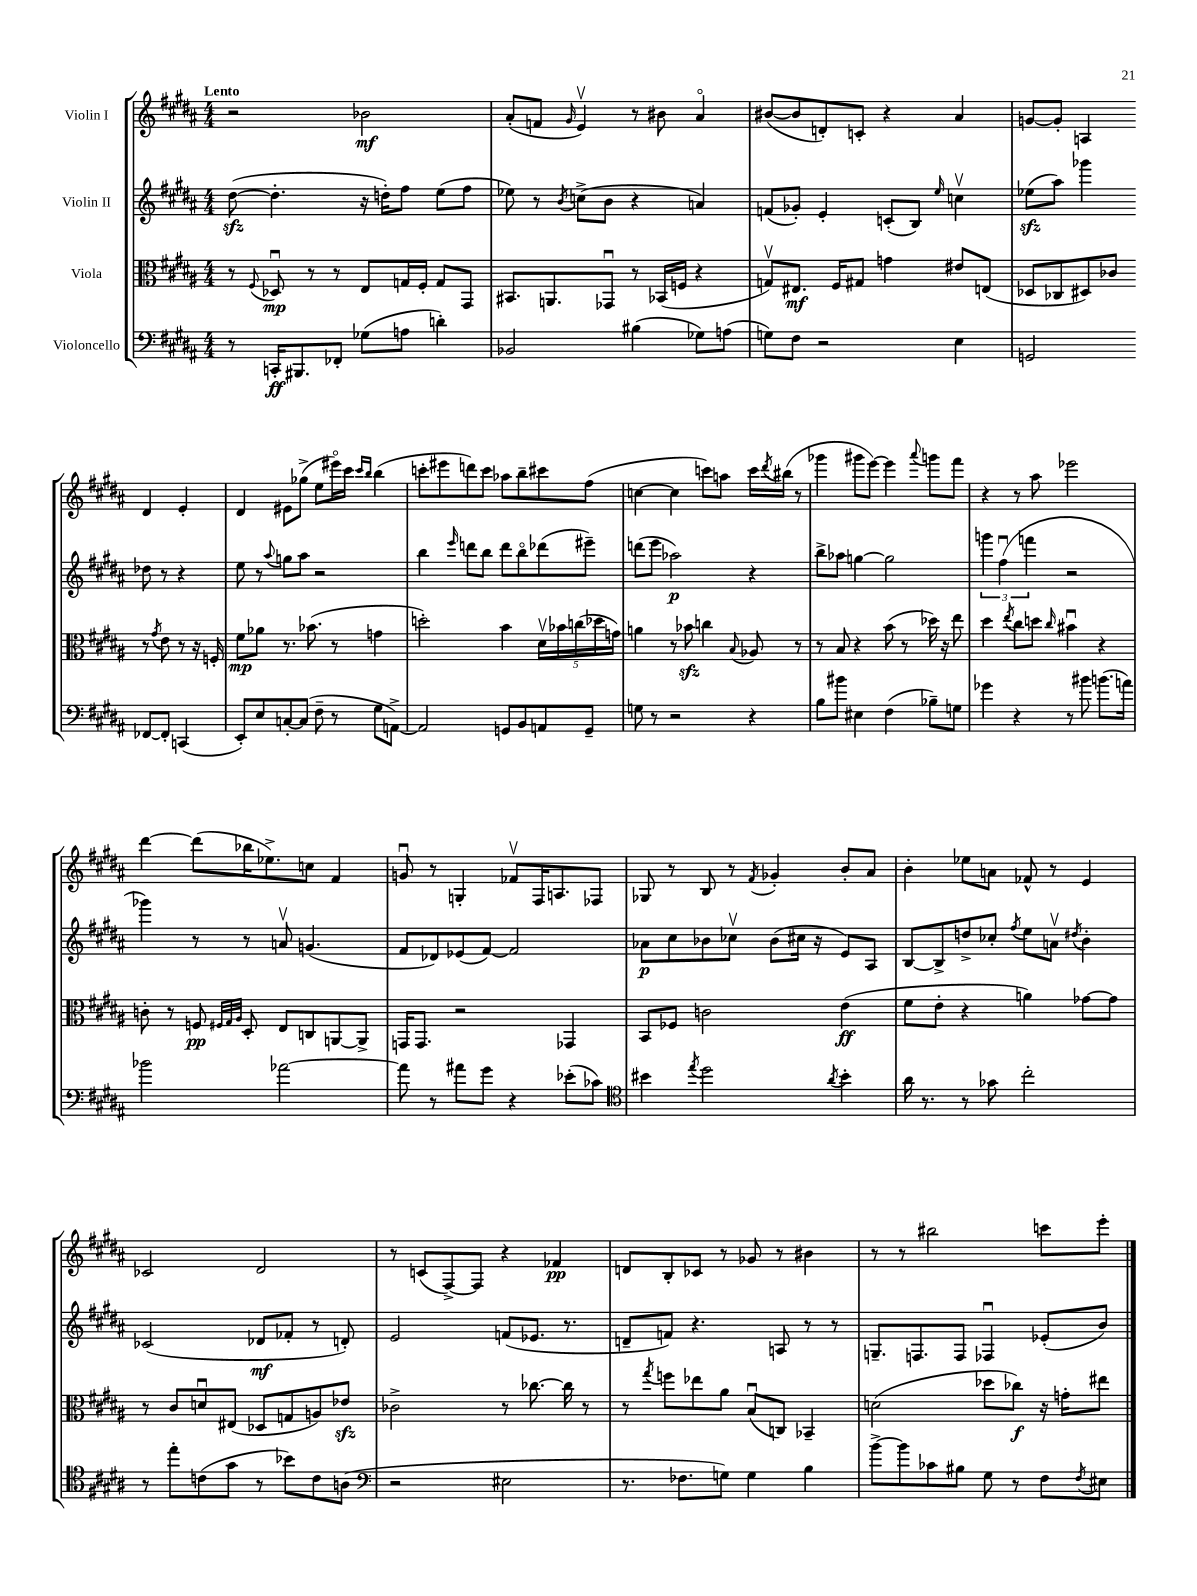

**kern	**dynam	**kern	**dynam	**kern	**dynam	**kern	**dynam
*part4	*part4	*part3	*part3	*part2	*part2	*part1	*part1
*staff4	*staff4	*staff3	*staff3	*staff2	*staff2	*staff1	*staff1
*I"Violoncello	*	*I"Viola	*	*I"Violin II	*	*I"Violin I	*
*clefF4	*	*clefC3	*	*clefG2	*	*clefG2	*
*k[f#c#g#d#a#]	*	*k[f#c#g#d#a#]	*	*k[f#c#g#d#a#]	*	*k[f#c#g#d#a#]	*
*M4/4	*	*M4/4	*	*M4/4	*	*M4/4	*
=1	=1	=1	=1	=1	=1	=1	=1
!	!	!	!	!	!	!LO:TX:a:B:t=Lento	!
8r	.	8r	.	([8dd#zz\	.	2r	.
.	.	8qqF#/	.	.	.	.	.
16CCn'/KL	ff	8D-Xu/	mp	4.dd#'\]	.	.	.
8.BBB#X/	.	.	.	.	.	.	.
.	.	8r	.	.	.	.	.
8FF-X'/J	.	8r	.	.	.	.	.
(8G-X\L	.	8E/L	.	16r	.	2b-X\	mf
.	.	.	.	16ddn'\KL)	.	.	.
8An\J	.	16Gn/L	.	8ff#\J	.	.	.
.	.	16F#'/JJ	.	.	.	.	.
4dn'\)	.	8G/L	.	(8ee\L	.	.	.
.	.	8GG#/J	.	8ff#\J	.	.	.
=2	=2	=2	=2	=2	=2	=2	=2
2BB-X/	.	8.BB#X/L	.	8ee-X\)	.	(8a#'/L	.
.	.	.	.	8r	.	8fn/J	.
.	.	8.AAn/	.	.	.	.	.
.	.	.	.	8qb/	.	16qqg#/	.
.	.	.	.	(8ccn^\L	.	4ev/)	.
.	.	8GG-Xu/J	.	8b\J	.	.	.
(4B#X\	.	8r	.	4r	.	8r	.
.	.	(16BB-X/LL	.	.	.	8b#X\	.
.	.	16Fn/JJ	.	.	.	.	.
8G-X\L)	.	4r	.	4an/)	.	4a#/	.
(8An\J	.	.	.	.	.	.	.
=3	=3	=3	=3	=3	=3	=3	=3
8Gn\L)	.	8Gnv/L)	.	(8fn/L	.	([8b#X/L	.
8F#\J	.	8.E#X/J	mf	8g-X'/J)	.	8b#/]	.
2r	.	.	.	4e'/	.	8dn'/)	.
.	.	16F#/KL	.	.	.	.	.
.	.	8G#X/J	.	.	.	8cn'/J	.
.	.	4gn\	.	(8cn'/L	.	4r	.
.	.	.	.	8B/J)	.	.	.
.	.	.	.	16qqee/	.	.	.
4E\	.	8e#X/L	.	4ccnv\	.	4a#/	.
.	.	(8En/J	.	.	.	.	.
=4	=4	=4	=4	=4	=4	=4	=4
2GGn/	.	8D-X/L	.	(8ee-Xzz\L	.	[8gn/L	.
.	.	8C-X/	.	8aa#\J)	.	8g'/J]	.
.	.	8D#X/)	.	4ggg-X\	.	4An/	.
.	.	8c-X/J	.	.	.	.	.
[8FF-X/L	.	8r	.	8dd-X\	.	4d#/	.
.	.	8qg#/	.	.	.	.	.
8FF-'/J]	.	8e\	.	8r	.	.	.
(4CCn/	.	8r	.	4r	.	4e'/	.
.	.	16r	.	.	.	.	.
.	.	16Fn'/	.	.	.	.	.
!!LO:LB:g=z
=5	=5	=5	=5	=5	=5	=5	=5
8EE'/L)	.	8f#\L	mp	8ee\	.	4d#/	.
8E/	.	8a-X\J	.	8r	.	.	.
.	.	.	.	8qqaa#/	.	.	.
[8Cn'/	.	8.r	.	8ggn\L	.	8e#X\L	.
(8C/J]	.	.	.	8aa#\J	.	(8gg-X^\J	.
.	.	(8.b-X\	.	.	.	.	.
8F#~\	.	.	.	2r	.	8ee\L	.
8r	.	8r	.	.	.	16eee#X\L)	.
.	.	.	.	.	.	16ccc#\JJ	.
.	.	.	.	.	.	16qqccc#/LL	.
.	.	.	.	.	.	16qqbb/JJ	.
8G#\L	.	4gn\	.	.	.	(4bb\	.
[8AAn^\J)	.	.	.	.	.	.	.
=6	=6	=6	=6	=6	=6	=6	=6
2AA/]	.	2ddn'\)	.	4bb\	.	8cccn'\L	.
.	.	.	.	.	.	8eee#X\	.
.	.	.	.	16qqeee/	.	.	.
.	.	.	.	8dddn\L	.	8dddn\)	.
.	.	.	.	8bb\J	.	8ccc\J	.
8GGn/L	.	4b\	.	8ddd\L	.	8aa-X\L	.
8BB/	.	.	.	8bb\	.	8bb~\	.
8AAn/	.	20d#v\LL	.	(8ddd-X\	.	8ccc#X\	.
.	.	20b-X\	.	.	.	.	.
.	.	(20ccn\	.	.	.	.	.
8GG~/J	.	.	.	8eee#X~\J)	.	(8ff#\J	.
.	.	20dd-X\	.	.	.	.	.
.	.	20gn\JJ)	.	.	.	.	.
=7	=7	=7	=7	=7	=7	=7	=7
8Gn\	.	4an\	.	(8dddn\L	.	[4ccn\	.
8r	.	.	.	8eee\J	.	.	.
2r	.	8r	.	2aa-X\)	p	4cc\]	.
.	.	8b-Xzz\	.	.	.	.	.
.	.	4ccn\	.	.	.	8cccn\L)	.
.	.	.	.	.	.	8aan\J	.
.	.	8qqB/	.	.	.	.	.
4r	.	8A-X/	.	4r	.	16ccc\LL	.
.	.	.	.	.	.	8qddd#/	.
.	.	.	.	.	.	(16bb#X\JJ	.
.	.	8r	.	.	.	8r	.
=8	=8	=8	=8	=8	=8	=8	=8
8B\L	.	8r	.	8bb^\L	.	4ggg-X\	.
8b#X\J	.	8B/	.	8aa-X\J	.	.	.
4E#X\	.	4r	.	[4ggn\	.	8ggg#X\L	.
.	.	.	.	.	.	[8eee\J)	.
(4F#\	.	(8b\	.	2gg\]	.	4eee\]	.
.	.	8r	.	.	.	.	.
.	.	.	.	.	.	8qqaaa#/	.
8B-X~\L)	.	16dd-X\)	.	.	.	8gggn\L	.
.	.	16r	.	.	.	.	.
8Gn\J	.	8ee\	.	.	.	8fff#\J	.
=9	=9	=9	=9	=9	=9	=9	=9
4g-X\	.	4dd#\	.	6gggn\	.	4r	.
.	.	.	.	(6ff#u\	.	.	.
.	.	8qee/	.	.	.	.	.
4r	.	8cc#\L	.	.	.	8r	.
.	.	.	.	6fffn\	.	.	.
.	.	8ddn\J	.	.	.	8aa#\	.
.	.	16qqcc#/	.	.	.	.	.
8r	.	4b#Xu\	.	2r	.	2eee-X\	.
8b#X\	.	.	.	.	.	.	.
(8.bn\L	.	4r	.	.	.	.	.
16an\Jk)	.	.	.	.	.	.	.
!!LO:LB:g=z
=10	=10	=10	=10	=10	=10	=10	=10
2b-X\	.	8cn'\	.	4ggg-X\)	.	[4ddd#\	.
.	.	8r	.	.	.	.	.
.	.	8Fn/	pp	8r	.	(8ddd#\L]	.
.	.	32qqF#X/LLL	.	.	.	.	.
.	.	32qqG#/	.	.	.	.	.
.	.	32qqA#/JJJ	.	.	.	.	.
.	.	8D#'/	.	8r	.	16bb-X\K	.
.	.	.	.	.	.	8.ee-X^\)	.
[2a-X\	.	8E/L	.	8anv/	.	.	.
.	.	8Cn/	.	(4.gn/	.	8ccn\J	.
.	.	[8AAn/	.	.	.	4f#/	.
.	.	8AA^/J]	.	.	.	.	.
=11	=11	=11	=11	=11	=11	=11	=11
8a-\]	.	16GGn/KL	.	8f#/L	.	8gnu/	.
.	.	8.GG/J	.	.	.	.	.
8r	.	.	.	8d-X/)	.	8r	.
8a#X\L	.	2r	.	(8e-X/	.	4Gn'/	.
8g#\J	.	.	.	[8f#/J)	.	.	.
4r	.	.	.	2f#/]	.	8f-Xv/L	.
.	.	.	.	.	.	16F#/K	.
.	.	.	.	.	.	8.An/	.
(8e-X'\L	.	4GG-X/	.	.	.	.	.
8c-X\J)	.	.	.	.	.	8F-X/J	.
=12	=12	=12	=12	=12	=12	=12	=12
*clefC4	*	*	*	*	*	*	*
4b#X\	.	8BB/L	.	8a-X\L	p	8G-X/	.
.	.	8F-X/J	.	8cc#\	.	8r	.
8qee/	.	.	.	.	.	.	.
2dd#\	.	2cn\	.	8b-X\	.	8B/	.
.	.	.	.	8cc-Xv\J	.	8r	.
.	.	.	.	.	.	8qf#/	.
.	.	.	.	(8b-\L	.	4g-X'/	.
.	.	.	.	16cc#X\Jk	.	.	.
.	.	.	.	16r	.	.	.
8qa#/	.	.	.	.	.	.	.
4b#'\	.	(4e\	ff	8e/L)	.	8b'/L	.
.	.	.	.	8A#/J	.	8a#/J	.
=13	=13	=13	=13	=13	=13	=13	=13
16a#\	.	8f#\L	.	[8B/L	.	4b'\	.
8.r	.	.	.	.	.	.	.
.	.	8e'\J	.	8B^/]	.	.	.
8r	.	4r	.	8ddn^/	.	8ee-X\L	.
8g-X\	.	.	.	8cc-X'/J	.	8an\J	.
.	.	.	.	8qff#/	.	.	.
2cc#'\	.	4an\)	.	8ee\L	.	8f-X^^/	.
.	.	.	.	8anv\J	.	8r	.
.	.	.	.	8qdd#X/	.	.	.
.	.	[8g-X\L	.	4b'\	.	4e/	.
.	.	8g-\J]	.	.	.	.	.
!!LO:LB:g=z
=14	=14	=14	=14	=14	=14	=14	=14
8r	.	8r	.	(2c-X/	.	2c-X/	.
8ee'\L	.	8c#/L	.	.	.	.	.
(8cn\	.	8dnu/	.	.	.	.	.
8g#\J	.	(8E#X/J	.	.	.	.	.
8r	.	8D-X/L	.	8d-X/L	mf	2d#/	.
8b-X\L)	.	8Gn/	.	8f-X'/J	.	.	.
8c\	.	8An/)	.	8r	.	.	.
(8An\J	.	8e-Xzz/J	.	8dn'/)	.	.	.
=15	=15	=15	=15	=15	=15	=15	=15
*clefF4	*	*	*	*	*	*	*
2r	.	2c-X^\	.	2e/	.	8r	.
.	.	.	.	.	.	(8cn/L	.
.	.	.	.	.	.	[8F#^/)	.
.	.	.	.	.	.	8F#/J]	.
2E#X\	.	8r	.	(8fn/L	.	4r	.
.	.	[8.cc-X\	.	8.e-X/J	.	.	.
.	.	.	.	.	.	4f-X/	pp
.	.	16cc-\]	.	8.r	.	.	.
.	.	8r	.	.	.	.	.
=16	=16	=16	=16	=16	=16	=16	=16
8.r	.	8r	.	8dn~/L	.	8dn/L	.
.	.	8qgg#/	.	.	.	.	.
.	.	8ffn\L	.	8fn/J)	.	8B'/	.
8.F-X\L	.	.	.	.	.	.	.
.	.	8ee-X\	.	4.r	.	8c-X/J	.
8Gn\J)	.	8a#\J	.	.	.	8r	.
4G\	.	(8Bu/L	.	.	.	8g-X/	.
.	.	8Cn/J)	.	8An/	.	8r	.
4B\	.	4BB-X~/	.	8r	.	4b#X\	.
.	.	.	.	8r	.	.	.
=17	=17	=17	=17	=17	=17	=17	=17
[8b^\L	.	(2dn\	.	8.Gn~/L	.	8r	.
8b\]	.	.	.	.	.	8r	.
.	.	.	.	8.Fn/	.	.	.
8c-X\	.	.	.	.	.	2bb#X\	.
8B#X\J	.	.	.	8F/J	.	.	.
8G#\	.	8dd-X\L	.	4F-Xu/	.	.	.
8r	.	8cc-X\J)	f	.	.	.	.
8F#\L	.	16r	.	(8e-X'/L	.	8cccn\L	.
.	.	16gn'\KL	.	.	.	.	.
8qF#/	.	.	.	.	.	.	.
8E#X\J	.	8ee#X\J	.	8b/J)	.	8eee'\J	.
==	==	==	==	==	==	==	==
*-	*-	*-	*-	*-	*-	*-	*-
